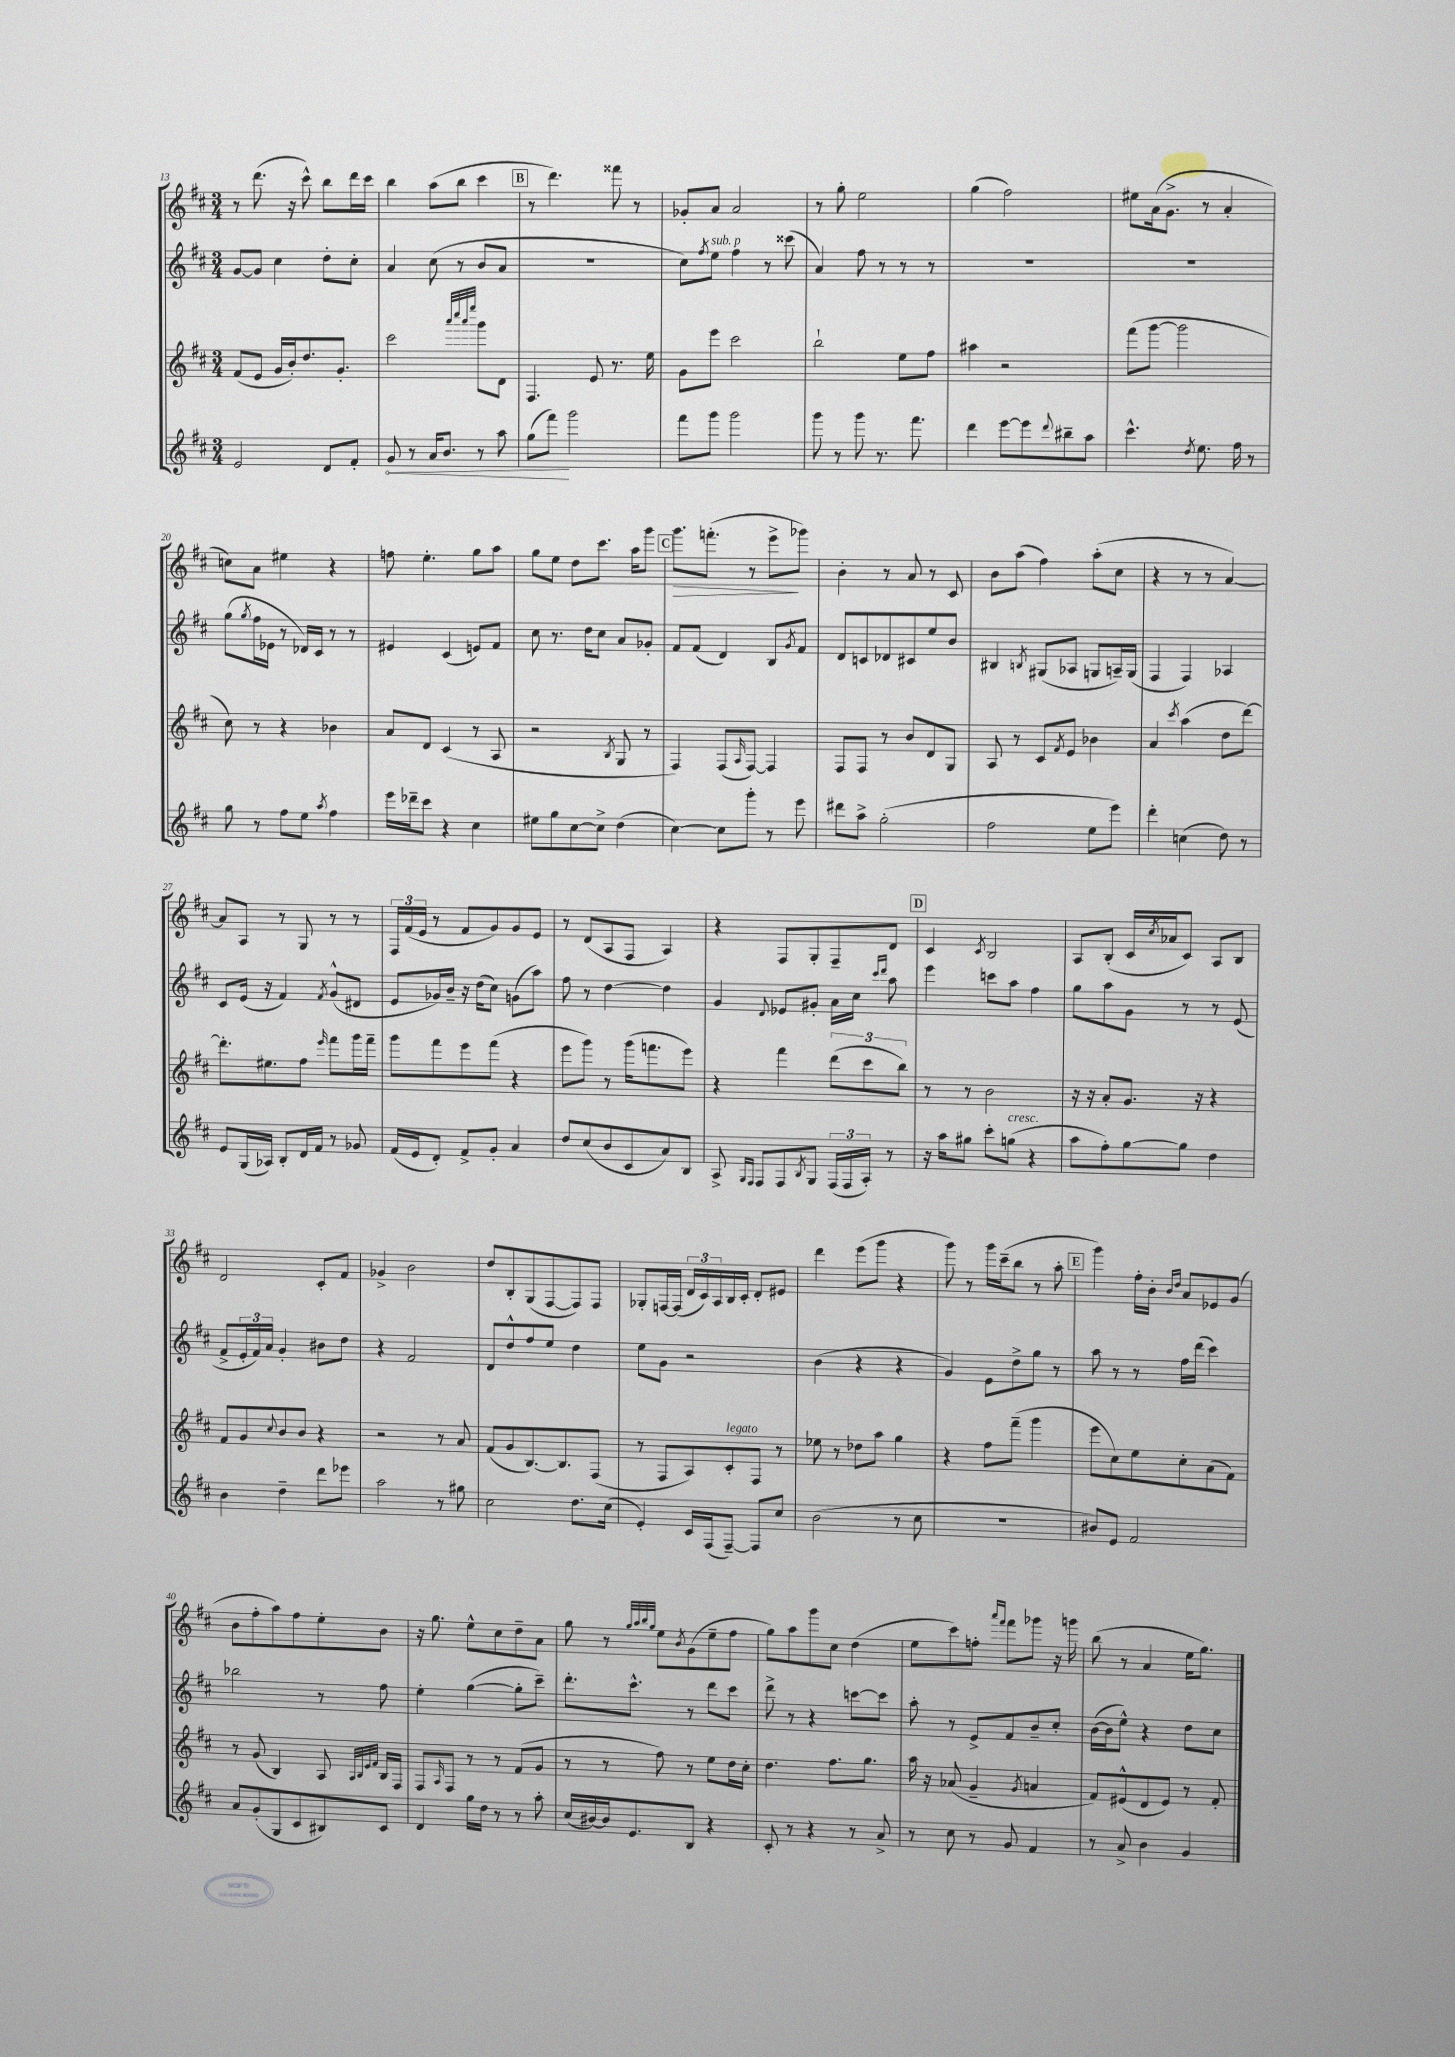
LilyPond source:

<<
\new StaffGroup <<
\new Staff = "s0" {
    \clef treble \key d \major \numericTimeSignature \time 3/4
    r8 d'''8.( r16 cis'''8-^) b''8 d'''16 cis'''16 |
    b''4 a''8( b''8 cis'''4 |
    \mark \markup { \box "B" } r8 d'''4.) fisis'''8 r8 |
    ges'8-. a'8 a'2 |
    r8 g''8-. e''2 |
    g''4( fis''2) |
    eis''8 a'16( g'8.-> r8 a'4-. |
    c''8) a'8 eis''4 r4 |
    f''8 e''4.-. g''8 a''8 |
    g''8 e''8 d''8 cis'''8. a''16 g'''8 |
    \mark \markup { \box "C" } g'''8.\> f'''8.-.( r8 e'''8->\! ges'''8) |
    b'4-. r8 a'8 r8 cis'8 |
    b'8 a''8( fis''4) a''8-.( cis''8 |
    r4 r8 r8 a'4~) |
    a'8 a8 r8 g8 r8 r8 |
    \tuplet 3/2 { fis16 fis'16( e'16 } r8 fis'8 g'8) g'8 e'8 |
    r8 d'8( a8 fis8 a4) |
    r4 fis8 g8-. fis8-- d'8 |
    \mark \markup { \box "D" } cis'4 \acciaccatura { cis'8 } b2 |
    a8 b8-.( cis'16 \acciaccatura { cis''8 } aes'16 cis'8) a8 b8 |
    d'2 cis'8-. fis'8 |
    ges'4-> b'2 |
    d''8 b8-. g8( fis8~ fis8) fis8 |
    ges8-. f16~ f16( \tuplet 3/2 { d'16 cis'16) a16 } b16 cis'16-. d'8-. eis'8 |
    d'''4 e'''8( g'''8 r4 |
    g'''8) r8 g'''16 cis'''16--( b''8 r8 a''8-. |
    \mark \markup { \box "E" } g'''4) fis''16-. b'16-. \grace { b'16 d''16 } a'8 ees'8 g'8( |
    b'8 fis''8-. a''8) fis''8 e''8-. b'8 |
    r16 g''8. e''8-^ cis''8 d''8-- a'8 |
    g''8 r8 \grace { g''32 a''32 b''32 g''32 } e''8 \acciaccatura { b'8 } g'8( e''8-- fis''8 |
    g''8) a''8 g'''8 cis''8 d''4( |
    e''8 cis'''8) f''8-. \grace { a'''16 fis'''16 } fis'''8 ges'''8 r16 g'''16 |
    b''8( r8 a'4 e''16 g''8.) \bar "|." |
}
\new Staff = "s1" {
    \clef treble \key d \major \numericTimeSignature \time 3/4
    g'8~ g'8 cis''4 d''8-. cis''8-. |
    a'4 cis''8( r8 b'8 a'8 |
    \mark \markup { \box "B" } R2. |
    cis''8) \acciaccatura { fis''8 } e''8^\markup { \italic "sub. p" } fis''4 r8 cisis'''8( |
    a'4) fis''8 r8 r8 r8 |
    R2. |
    R2. |
    g''8( \acciaccatura { g''8 } fis''16 ees'16 r8 des'16) cis'16 r8 r8 |
    eis'4 cis'4( e'8) fis'8 |
    cis''8 r8. d''16 cis''8 a'8 ges'8-. |
    \mark \markup { \box "C" } fis'8 fis'8( d'4) b8 \acciaccatura { g'8 } fis'8 |
    d'8 c'8 des'8 cis'8 e''8 b'8 |
    bis4 \acciaccatura { b8 } gis8( aes8 g8 a16--) g16( |
    fis4 fis4) aes4 |
    cis'8 e'16( r16 fis'4) \acciaccatura { fis'8 } g'8-^( dis'8 |
    e'8 ges'16) b'16-- r16 d''16( cis''8) g'8( a''8) |
    fis''8 r8 d''4~ d''4 |
    g'4 \appoggiatura { d'8 } ees'8 gis'8-. a'16 cis''16 \grace { cis'''16 d'''16 } a''8 |
    \mark \markup { \box "D" } e'''4 c'''8 a''8 fis''4 |
    g''8 a''8 g'8 r8 r8 e'8( |
    fis'8-> \tuplet 3/2 { e'16-. fis'16) a'16 } g'4-. bis'8 d''8 |
    r4 fis'2 |
    d'8 d''8-^ fis''8 e''8 d''4 |
    e''8 g'8 r2 |
    b'4( r4 r4 |
    g'4) e'8 d''8-> g''8 r8 |
    \mark \markup { \box "E" } a''8 r8 r8 fis''16 d'''16( cis'''4) |
    bes''2 r8 fis''8 |
    e''4-. g''4~( g''8-. cis'''8--) |
    d'''8.-. cis'''8.-^ r8 d'''8 cis'''8 |
    d'''8-> r8 r4 c'''8~ c'''8 |
    a''8-. r8 e'8-> fis'8 b'8-- cis''8-. |
    b'16~( b'16 e''8-^) r4 d''8 cis''8 \bar "|." |
}
\new Staff = "s2" {
    \clef treble \key d \major \numericTimeSignature \time 3/4
    fis'8( e'8 g'16 b'16-.) d''8. g'8.-. |
    cis'''2 \grace { a'''32 cis''''32 a'''32 e''''32 } g'''8 d'8 |
    \mark \markup { \box "B" } fis4. e'8 r8. e''16 |
    g'8 e'''8 cis'''2 |
    b''2-! e''8 fis''8 |
    ais''4 r2 |
    fis'''8( g'''8~ g'''2 |
    cis''8) r8 r4 bes'4 |
    a'8 d'8 cis'4( r8 a8 |
    r2 \acciaccatura { b8 } g8 r8 |
    \mark \markup { \box "C" } fis4) fis8( \grace { a16 } fis8~) fis4 |
    fis8 fis8 r8 b'8 d'8 g8 |
    a8 r8 cis'8 \acciaccatura { fis'8 } e'8 bes'4 |
    a'4 \acciaccatura { cis'''8 } a''4( d''8 d'''8~) |
    d'''8.-. eis''8. fis''8 \grace { e'''16 } fis'''8 g'''16 fis'''16-- |
    g'''8 fis'''8 e'''8 fis'''8( r4 |
    e'''8 g'''8) r8 g'''16( f'''8. e'''8) |
    r4 fis'''4 \tuplet 3/2 { d'''8( cis'''8 b''8) } |
    \mark \markup { \box "D" } r8 r8 b'2 |
    r16 r16 a'8-. g'8. r16 r4 |
    fis'8 g'8 \appoggiatura { cis''8 } b'8 b'8 r4 |
    r2 r8 a'8 |
    fis'8( g'8 b8.~) b8. fis8( |
    r8 fis8 a8) cis'8-.^\markup { \italic "legato" } fis8 r8 |
    ees''8 r8 des''8 a''8 g''4 |
    r4 fis''8 fis'''8--( g'''4 |
    \mark \markup { \box "E" } e'''8 cis''8) e''8 cis''8-. a'8( fis'8) |
    r8 g'8( b4) a8 \grace { a32 b32 e'32 fis'32 } b16 fis16 |
    fis8 \grace { a16 } fis8 r8 r8 fis'8( g'8 |
    r8 r8 fis''8) r8 e''8 d''16 cis''16-. |
    d''4. fis''8. g''8. |
    a''16 r16 aes'8( g'4-- \acciaccatura { g'8 } a'4 |
    fis'8) eis'8-^( d'8 eis'8) r8 fis'8-. \bar "|." |
}
\new Staff = "s3" {
    \clef treble \key d \major \numericTimeSignature \time 3/4
    e'2 d'8 fis'8-. |
    \once \override Hairpin.circled-tip = ##t g'8\< r8 a'16 b'8. r8 a''8 |
    \mark \markup { \box "B" } g''8( fis'''8\!) g'''2 |
    fis'''8 g'''8 g'''2 |
    g'''8 r8 g'''8 r8. fis'''8. |
    d'''4 e'''8~ e'''8 \appoggiatura { d'''8 } bis''8-- a''8 |
    cis'''4.-^ \acciaccatura { d''8 } e''8. fis''16 r8 |
    g''8 r8 fis''8 e''8 \acciaccatura { a''8 } fis''4 |
    e'''16 des'''16-- cis'''8 r4 cis''4 |
    eis''8 g''8 cis''8~ cis''8-> d''4( |
    \mark \markup { \box "C" } cis''4~) cis''8 g'''8-. r8 e'''8 |
    dis'''8 a''8-> g''2-.( |
    fis''2 e''8 e'''8) |
    d'''4-. c''4( d''8) r8 |
    e'8 g16( aes16) b8-. d'16 fis'16 r8 ges'8 |
    fis'16( e'16 d'8-.) fis'8-> g'8-. a'4 |
    d''8 cis''8( b'8 cis'8 a'8) b8 |
    a8-> \grace { g16 fis16 } fis8 fis8 \acciaccatura { b8 } g8 \tuplet 3/2 { fis16( fis16 a16-.) } r8 |
    \mark \markup { \box "D" } r16 a''16 gis''8 cis'''8-. g''8^\markup { \italic "cresc." }( r4 |
    a''8 fis''8-.) g''8~ g''8 d''4 |
    b'4 d''4-- d'''8 ees'''8 |
    a''2 r8 gis''8 |
    cis''2 d''8. cis''16( |
    e'4-.) cis'16 fis16( fis8~--) fis8 cis''8 |
    b'2( r8 cis''8 |
    R2. |
    \mark \markup { \box "E" } bis'8) e'8 fis'2 |
    a'8 g'8-.( g8 cis'8 bis8) cis'8 |
    d'4 g''16 d''16 r8 r8 a''8-. |
    cis''16( bis'16~) bis'16 e'8. b8 r4 |
    cis'8-. r8 r4 r8 a'8-> |
    r8 cis''8 r8 g'8 fis'4 |
    r8 a'8-> b'4 g'4 \bar "|." |
}
>>
>>
\layout { \context { \Score currentBarNumber = #13 } }
